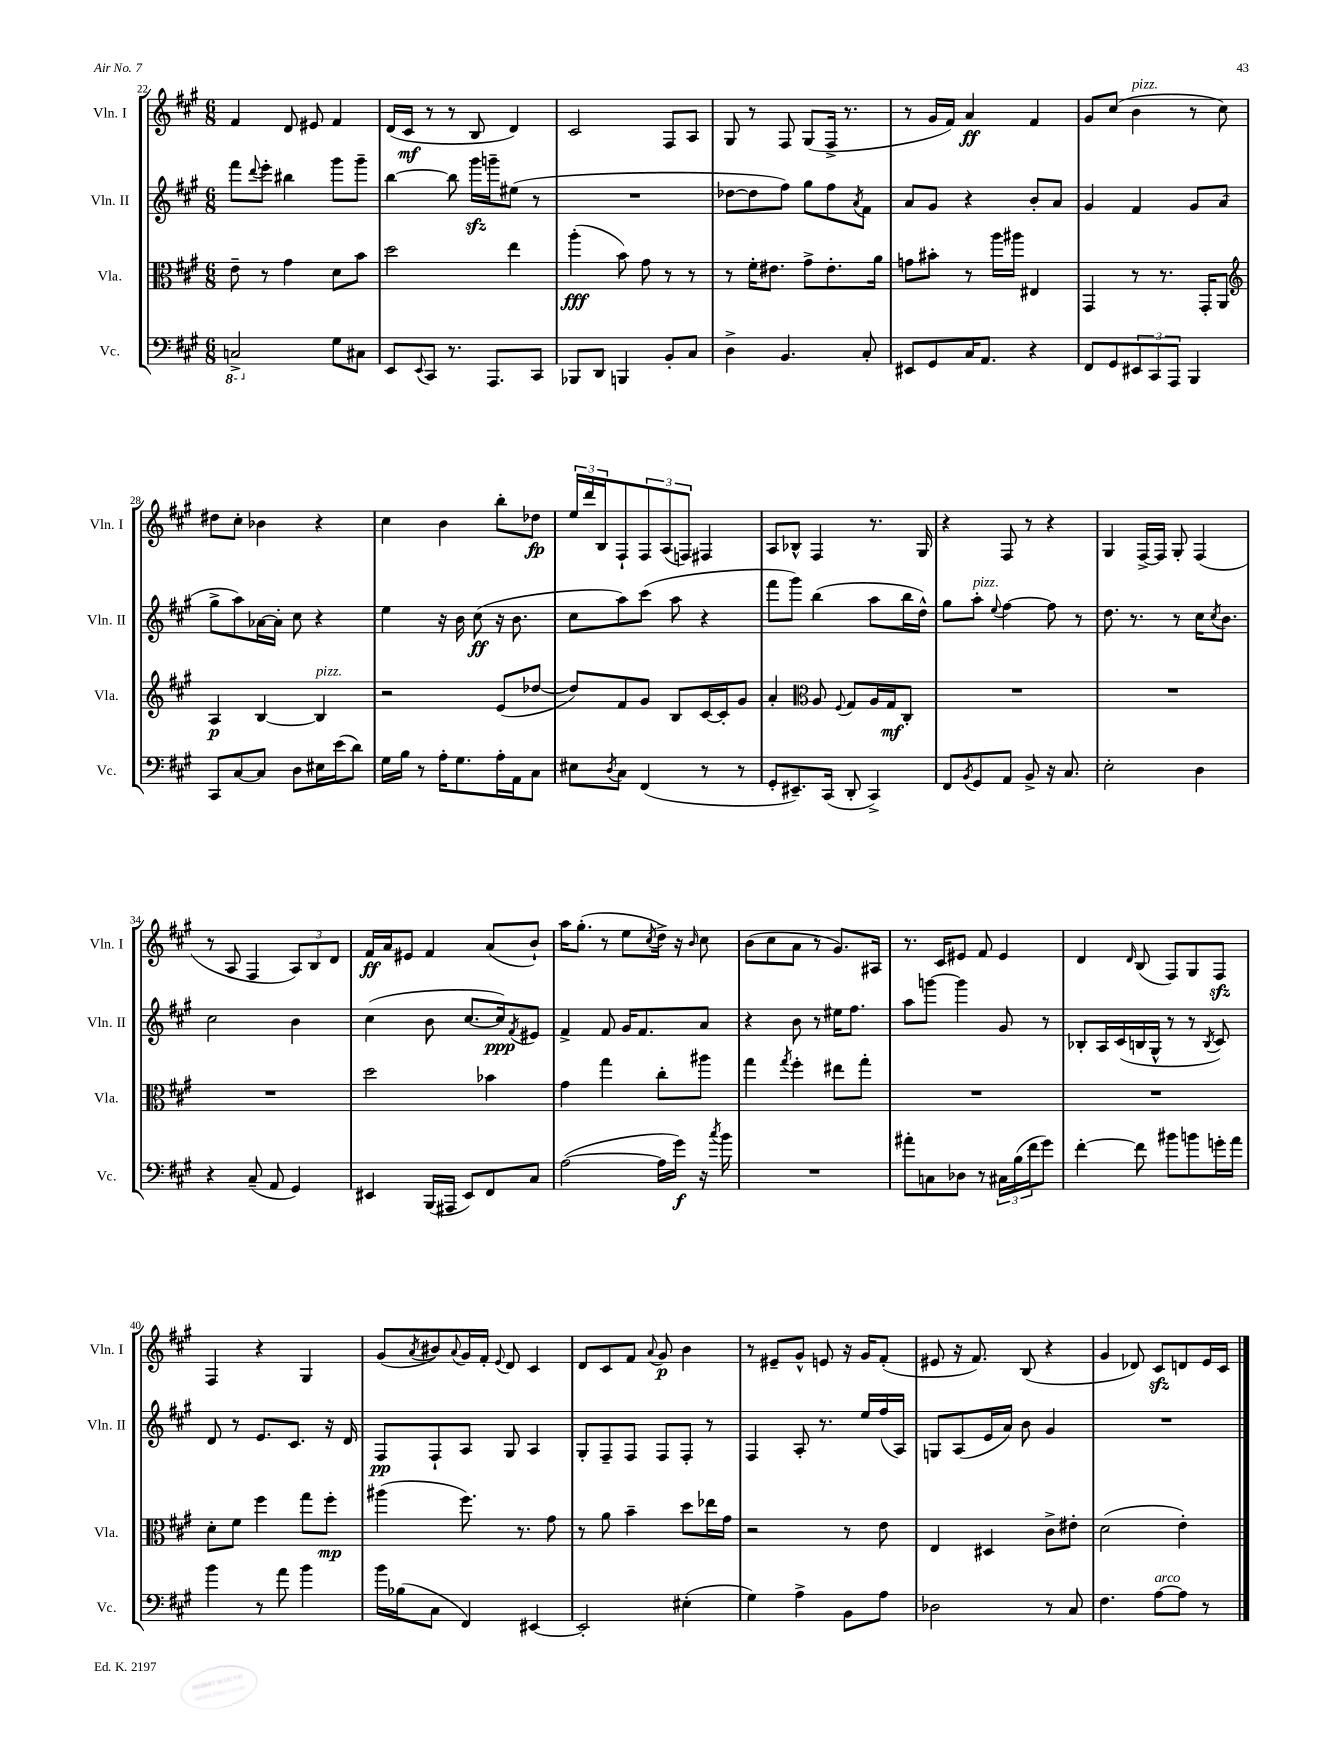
<<
\new StaffGroup <<
\new Staff = "s0" \with { instrumentName = "Vln. I" shortInstrumentName = "Vln. I" } {
    \clef treble \key a \major \numericTimeSignature \time 6/8
    fis'4 d'8 eis'8 fis'4 |
    d'16( cis'16\mf r8 r8 b8 d'4) |
    cis'2 fis8 a8 |
    gis8 r8 fis8 gis8( fis16-> r8. |
    r8 gis'16 fis'16) a'4\ff fis'4 |
    gis'8 cis''8( b'4^\markup { \italic "pizz." } r8 cis''8) |
    dis''8 cis''8-. bes'4 r4 |
    cis''4 b'4 b''8-. des''8\fp |
    \tuplet 3/2 { e''16 d'''16 b16 } fis8-! \tuplet 3/2 { fis8 a8( f8) } fis4 |
    a8 bes8-^ fis4 r8. gis16 |
    r4 fis8 r8 r4 |
    gis4 fis16~-> fis16 gis8-. fis4( |
    r8 a8 fis4 \tuplet 3/2 { a8) b8 d'8 } |
    fis'16\ff a'16 eis'8 fis'4 a'8( b'8-!) |
    a''16 gis''8.-.( r8 e''8 \acciaccatura { cis''8 } d''16->) r16 \grace { b'16 } cis''8 |
    b'8( cis''8 a'8 r8 gis'8.) ais16 |
    r8. cis'16 eis'8 fis'8 eis'4 |
    d'4 \grace { d'16 } b8( fis8) gis8 fis8\sfz |
    fis4 r4 gis4 |
    gis'8( \acciaccatura { a'8 } bis'8) \appoggiatura { a'8 } gis'16 fis'16-. \appoggiatura { e'8 } d'8 cis'4 |
    d'8 cis'8 fis'8 \appoggiatura { a'8 } gis'8\p b'4 |
    r8 eis'8-- gis'8-^ e'8 r16 gis'16 fis'8-.( |
    eis'8 r16 fis'8.) b8( r4 |
    gis'4 des'8) cis'8\sfz d'8 e'16 cis'16 \bar "|." |
}
\new Staff = "s1" \with { instrumentName = "Vln. II" shortInstrumentName = "Vln. II" } {
    \clef treble \key a \major \numericTimeSignature \time 6/8
    fis'''8 \appoggiatura { d'''8 } e'''8-. bis''4 gis'''8 gis'''8-- |
    b''4~ b''8 gis'''16\sfz g'''16-- eis''8( r8 |
    R2. |
    des''8~ des''8 fis''8) gis''8 fis''8 \acciaccatura { a'8 } fis'8 |
    a'8 gis'8 r4 b'8-. a'8 |
    gis'4 fis'4 gis'8 a'8( |
    gis''8-> a''8) aes'16~ aes'16-. cis''8 r4 |
    e''4 r16 b'16 cis''8\ff( r16 b'8. |
    cis''8 a''8) cis'''8( a''8 r4 |
    fis'''8 gis'''8) b''4( a''8 b''16 d''16-^) |
    gis''8 a''8-.^\markup { \italic "pizz." } \appoggiatura { e''8 } fis''4~ fis''8 r8 |
    d''8. r8. r8 cis''16 \acciaccatura { cis''8 } b'8. |
    cis''2 b'4 |
    cis''4( b'8 cis''8.~ cis''16\ppp) \acciaccatura { fis'8 } eis'8 |
    fis'4-> fis'8 gis'16 fis'8. a'8 |
    r4 b'8 r8 eis''16 fis''8. |
    a''8 g'''8~ g'''4 gis'8 r8 |
    bes8-. a16 cis'16( b16 gis16-^ r8 r8 \acciaccatura { b8 } cis'8) |
    d'8 r8 e'8. cis'8. r16 d'16 |
    fis8\pp fis8-! a8 gis8 a4 |
    gis8-. fis8-- fis8 fis8 fis8-. r8 |
    fis4 a8-. r8. e''16 fis''16( a16) |
    g8 a8( e'16 a'16) b'8 gis'4 |
    R2. \bar "|." |
}
\new Staff = "s2" \with { instrumentName = "Vla." shortInstrumentName = "Vla." } {
    \clef alto \key a \major \numericTimeSignature \time 6/8
    e'8-- r8 gis'4 d'8 b'8 |
    d''2 e''4 |
    a''4-.\fff( b'8) gis'8 r8 r8 |
    r8 fis'16-. eis'8. gis'8-> eis'8.-. a'16 |
    g'8 bis'8-. r8 a''16 ais''16 eis4 |
    gis,4 r8 r8. gis,16-. a,8 |
    \clef treble a4\p b4~ b4^\markup { \italic "pizz." } |
    r2 e'8( des''8~ |
    des''8) fis'8 gis'8 b8 cis'16~ cis'16-. gis'8 |
    a'4-. \clef alto a8 \appoggiatura { fis8 } gis8 a16 gis16\mf cis8-. |
    R2. |
    R2. |
    R2. |
    d''2 bes'4 |
    gis'4 gis''4 cis''8-. ais''8 |
    gis''4 \acciaccatura { gis''8 } fis''4-. eis''8 gis''8-. |
    R2. |
    R2. |
    d'8-. fis'8 fis''4 gis''8 fis''8-.\mp |
    ais''4( fis''8.) r8. gis'8 |
    r8 a'8 b'4-- d''8 ees''16 gis'16 |
    r2 r8 e'8 |
    e4 dis4 cis'8-> eis'8-. |
    d'2( e'4-.) \bar "|." |
}
\new Staff = "s3" \with { instrumentName = "Vc." shortInstrumentName = "Vc." } {
    \clef bass \key a \major \numericTimeSignature \time 6/8
    \ottava #-1 c,2-> \ottava #0 gis8 cis!8 |
    e,8 \appoggiatura { e,8 } cis,8 r8. a,,8. cis,8 |
    bes,,8 d,8 b,,4 b,8-. cis8 |
    d4-> b,4. cis8-. |
    eis,8 gis,8 cis16 a,8. r4 |
    fis,8 gis,8 \tuplet 3/2 { eis,8 cis,8 a,,8 } b,,4 |
    cis,8 cis8~ cis8 d8 eis16 e'16( d'8) |
    gis16 b16 r8 a16-. gis8. a16-. a,16 cis8 |
    eis8 \acciaccatura { d8 } cis8 fis,4( r8 r8 |
    gis,8-. eis,8.--) cis,16( d,8-. cis,4->) |
    fis,8 \acciaccatura { b,8 } gis,8 a,8 b,8-> r16 cis8. |
    e2-. d4 |
    r4 cis8--( a,8 gis,4) |
    eis,4 b,,16( ais,,16 eis,8) fis,8 cis8 |
    a2~( a16 gis'16\f) r16 \acciaccatura { cis''8 } b'16 |
    R2. |
    ais'8-. c8 des8 r8 \tuplet 3/2 { cis16 b16( fis'16 } gis'8) |
    fis'4~-. fis'8 bis'8 b'8 g'16-. a'16 |
    b'4 r8 a'8 b'4 |
    b'16 bes16( cis8 fis,4) eis,4~ |
    eis,2-. eis4-.( |
    gis4) a4-> b,8 a8 |
    des2 r8 cis8 |
    fis4. a8~^\markup { \italic "arco" } a8 r8 \bar "|." |
}
>>
>>
\layout { \context { \Score currentBarNumber = #22 } }
